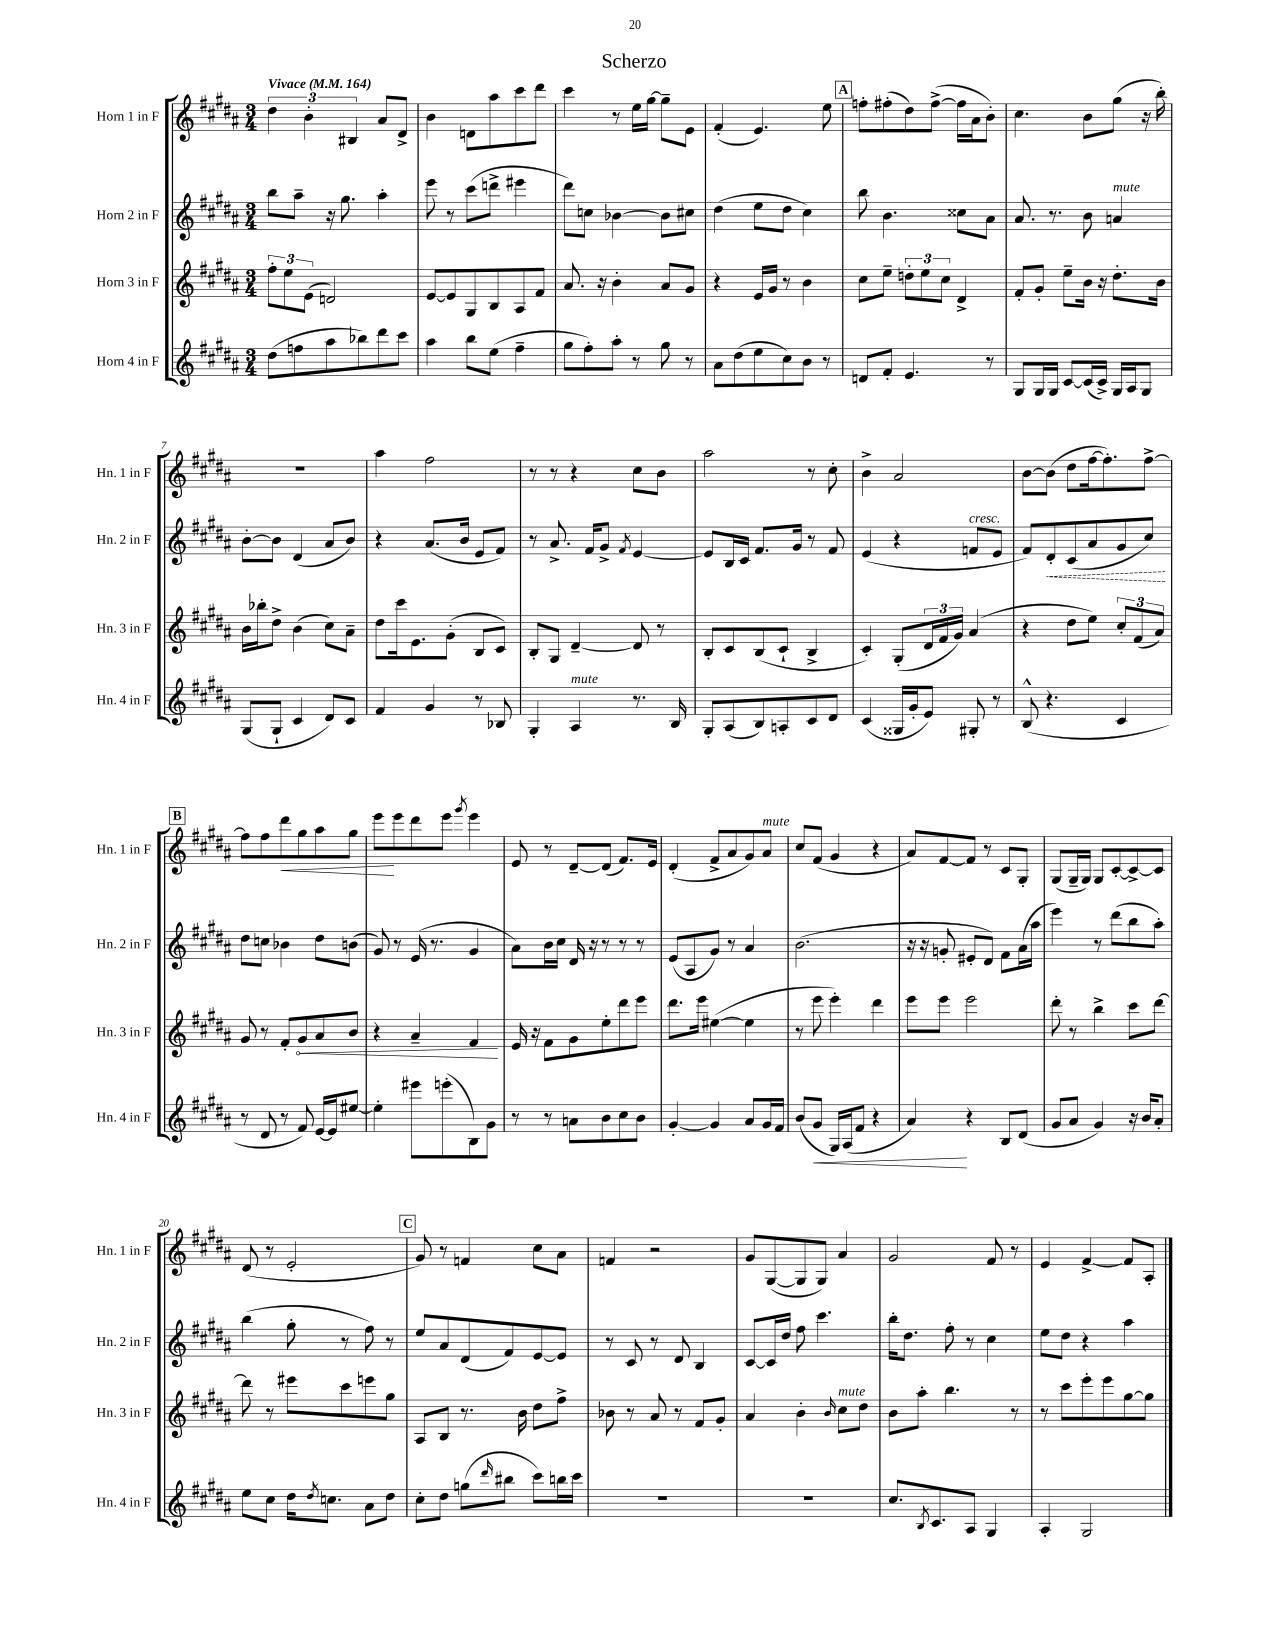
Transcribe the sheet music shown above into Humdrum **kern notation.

**kern	**kern	**kern	**kern
*staff4	*staff3	*staff2	*staff1
*clefG2	*clefG2	*clefG2	*clefG2
*k[f#c#g#d#a#]	*k[f#c#g#d#a#]	*k[f#c#g#d#a#]	*k[f#c#g#d#a#]
*M3/4	*M3/4	*M3/4	*M3/4
*MM164	*MM164	*MM164	*MM164
(8dd#\L	12ff#'\L	8bb\L	6dd#\
.	12ee\	.	.
8ff\	.	8aa#~\J	.
.	(12e\J	.	6b'\
8aa#\	2d/)	16r	.
.	.	8.gg#\	.
.	.	.	6B#/
8bb-\)	.	.	.
8ddd#\	.	4aa#'\	8a#/L
8ccc#\J	.	.	8d#^/J
=	=	=	=
4aa#\	[8e/L	8eee\	4b\
.	8e/]	8r	.
8bb\L	8G#/	(8ccc#\L	8d\L
(8ee\J	8B/	8ddd^\J	8aa#\
4ff#~\	8A#/	4eee#\	8ccc#\
.	8f#/J	.	8ddd#\J
=	=	=	=
8gg#\L	8.a#/	8ddd#\L)	4ccc#\
8ff#'\)	.	8cc\J	.
.	16r	.	.
8aa#'\J	4b'\	[4b-\	8r
8r	.	.	16ee\LL
.	.	.	[16gg#\JJ
8gg#\	8a#/L	8b-\]L	8gg#~\]L
8r	8g#/J	8cc#\J	8e\J
=	=	=	=
8a#\L	4r	(4dd#\	(4f#'/
(8dd#\	.	.	.
8ee\	16e/LL	8ee\L	4.e/)
.	16g#/JJ	.	.
8cc#\)	8r	8dd#\J	.
8b\J	4b\	4cc#\)	.
8r	.	.	8ee\
=	=	=	=
8d/L	8cc#\L	8bb\	8ff'\L
8f#'/J	8ee~\J	4.b\	(8ff#'\
4.e/	12dd'\L	.	8dd#\)
.	12ee\	.	.
.	.	.	([8ff#^\J
.	12cc#\J	.	.
.	4d#^/	8cc##\L	16ff#\]LL
.	.	.	16a#\J
8r	.	8a#\J	8b'\J)
=	=	=	=
8G#/L	8f#'/L	8.a#/	4.cc#\
16G#/L	8g#'/J	.	.
16G#/JJ	.	8.r	.
[8c#/L	8ee~\L	.	.
(16c#/]L	16b\Jk	8b\	8b\L
16c#^/JJ)	16r	.	.
16G#/LL	8.dd#'\L	4a/	(8gg#\J
16A#/J	.	.	.
8G#/J	.	.	16r
.	16b\Jk	.	16bb'\)
=	=	=	=
(8G#/L	16b\LL	[8b'\L	2.r
.	16bb-'\J	.	.
8G#`/J	8dd#^\J	8b\]J	.
4c#/	(4b\	(4d#/	.
8d#/L)	8cc#\L)	8a#/L	.
8c#/J	8a#~\J	8b/J)	.
=	=	=	=
4f#/	8dd#\L	4r	4aa#\
.	16ccc#\k	.	.
.	8.e\	.	.
4g#/	.	(8.a#/L	2ff#\
.	(8g#'\J	.	.
.	.	16b/Jk	.
8r	8B/L	8e/L	.
8B-/	8c#/J)	8f#/J)	.
=	=	=	=
4G#'/	8B'/L	8r	8r
.	8G#/J	8.a#^/	8r
4A#/	[4d#~/	.	4r
.	.	16f#/LK	.
.	.	8g#^/J	.
.	.	8qf#/	.
8.r	8d#/]	[4e/	8cc#\L
.	8r	.	8b\J
16B/	.	.	.
=	=	=	=
8G#'/L	8B'/L	8e/]L	2aa#\
(8A#/	8c#/	16B/L	.
.	.	16c#/JJ	.
8B/)	(8B/	8.f#/L	.
8A'/	8c#`/J	.	.
.	.	16g#/Jk	.
8c#/	4B^/	8r	8r
8d#/J	.	8f#/	8cc#'\
=	=	=	=
(4c#/	4c#'/)	(4e/	4b^\
16G##/LL	(8G#'/L	4r	2a#/
16g#'/J	.	.	.
8e/J)	24d#/L	.	.
.	24f#/	.	.
.	24g#/JJ)	.	.
8G#'/	(4a#/	8f/L	.
8r	.	8e/J	.
=	=	=	=
(8B^^/	4r	8f#/L)	[8b\L
4.r	.	8d#'/	(8b\]J
.	8dd#\L	(8c#/	8dd#\L
.	8ee\J)	8a#/	[16ff#\k
.	.	.	8.ff#'\])
4c#/	12cc#'/L	8g#/	.
.	(12f#/	.	.
.	.	8cc#/J)	[8ff#^\J
.	12a#/J)	.	.
=	=	=	=
8r	8g#/	8dd#\L	8ff#\]L
8d#/	8r	8cc\J	8ff#\
8r	8f#'/L	4b-\	8ddd#\
8f#/)	8g#/	.	8gg#\
[16e/LL	8a#/	8dd#\L	8aa#\
16e/]J	.	.	.
[8ee#/J	8b/J	(8b\J	8gg#\J
=	=	=	=
4ee#'\]	4r	8g#/)	8eee\L
.	.	8r	8eee\
8eee#\L	4a#~/	(16e/	8ddd#\
.	.	8.r	.
(8eee'\	.	.	8eee\J
.	.	.	8qggg#/
8B\)	4f#/	4g#/	4eee\
8g#\J	.	.	.
=	=	=	=
8r	16e/	8a#\L)	8e/
.	16r	.	.
8r	8f#\L	16b\L	8r
.	.	16cc#\JJ	.
8a\L	8g#\	16d#/	[8d#~/L
.	.	16r	.
8b\	8ee'\	8r	(8d#/]J
8cc#\	8ddd#\	8r	8.f#/L)
8b\J	8eee\J	8r	.
.	.	.	16e/Jk
=	=	=	=
[4g#'/	8.ddd#\L	(8e/L	(4d#'/
.	.	8A#/	.
.	16eee\Jk	.	.
4g#/]	([4ee#\	8g#/J)	8f#^/L
.	.	8r	8a#/
8a#/L	4ee#\]	4a#/	8g#/)
16g#/L	.	.	8a#/J
16f#/JJ	.	.	.
=	=	=	=
(8b/L	8r	(2.b\	8cc#/L
8g#/J	8eee\	.	(8f#/J
16G#/LL)	4eee'\)	.	4g#/
(16A#/J	.	.	.
8f#/J	.	.	.
4r	4ddd#\	.	4r
=	=	=	=
4a#/)	8eee\L	16r	8a#/L)
.	.	16r	.
.	8eee\J	8g'/	[8f#/
4r	2eee\	8e#'/L	8f#/]J
.	.	8d#/J)	8r
8B/L	.	8f#\L	8c#/L
(8d#/J	.	(16a#\L	8G#'/J
.	.	16aa#\JJ	.
=	=	=	=
8g#/L	8ddd#'\	4eee\)	(8G#/L
8a#/J	8r	.	16G#~/L
.	.	.	16G#/JJ)
4g#/)	4bb^\	8r	8G#/L
.	.	(8ddd#\L	[8c#'/
16r	8ccc#\L	8bb\	8c#^/_
16b/LK	.	.	.
8a#'/J	[8ddd#\J	8aa#'\J)	8c#/]J
=	=	=	=
8ee\L	8ddd#\]	(4bb\	(8d#/
8cc#\J	8r	.	8r
16dd#\LK	8eee#\L	8gg#'\	2e'/
8qdd#/	.	.	.
8.cc\J	.	.	.
.	8ccc#\	8r	.
8a#\L	8eee\	8ff#\)	.
8dd#\J	8gg#\J	8r	.
=	=	=	=
8cc#'\L	8A#/L	8ee/L	8g#/)
8dd#\J	8B/J	8a#/	8r
(8gg\L	8.r	(8d#/	4f/
16qqddd#/	.	.	.
8bb#\J	.	8f#/)	.
.	16b\	.	.
8ccc#\L)	8dd#\L	[8e/	8cc#\L
16bb\L	8ff#^\J	8e/]J	8a#\J
16ccc#\JJ	.	.	.
=	=	=	=
2.r	8b-\	8r	4f/
.	8r	8c#/	.
.	8a#/	8r	2r
.	8r	8d#/	.
.	8f#/L	4B/	.
.	8g#'/J	.	.
=	=	=	=
2.r	4a#/	[8c#/L	8g#/L
.	.	16c#/]L	([8G#/
.	.	16dd#/JJ	.
.	4b'\	8ff#\	8G#/]
.	.	4.ccc#\	8G#/J)
.	16qqb/	.	.
.	8cc#\L	.	4a#/
.	8dd#\J	.	.
=	=	=	=
8.cc#/L	8b\L	16bb'\LK	2g#/
.	.	8.dd#\J	.
.	8aa#'\J	.	.
8qB/	.	.	.
8.c#/	.	.	.
.	4.bb\	8ff#'\	.
8A#/J	.	8r	.
4G#/	.	4cc#\	8f#/
.	8r	.	8r
=	=	=	=
4A#'/	8r	8ee\L	4e/
.	8ccc#\L	8dd#\J	.
2G#/	8eee'\	4r	[4f#^/
.	8eee\	.	.
.	[8gg#\	4aa#\	8f#/]L
.	8gg#\]J	.	8A#'/J
==	==	==	==
*-	*-	*-	*-
